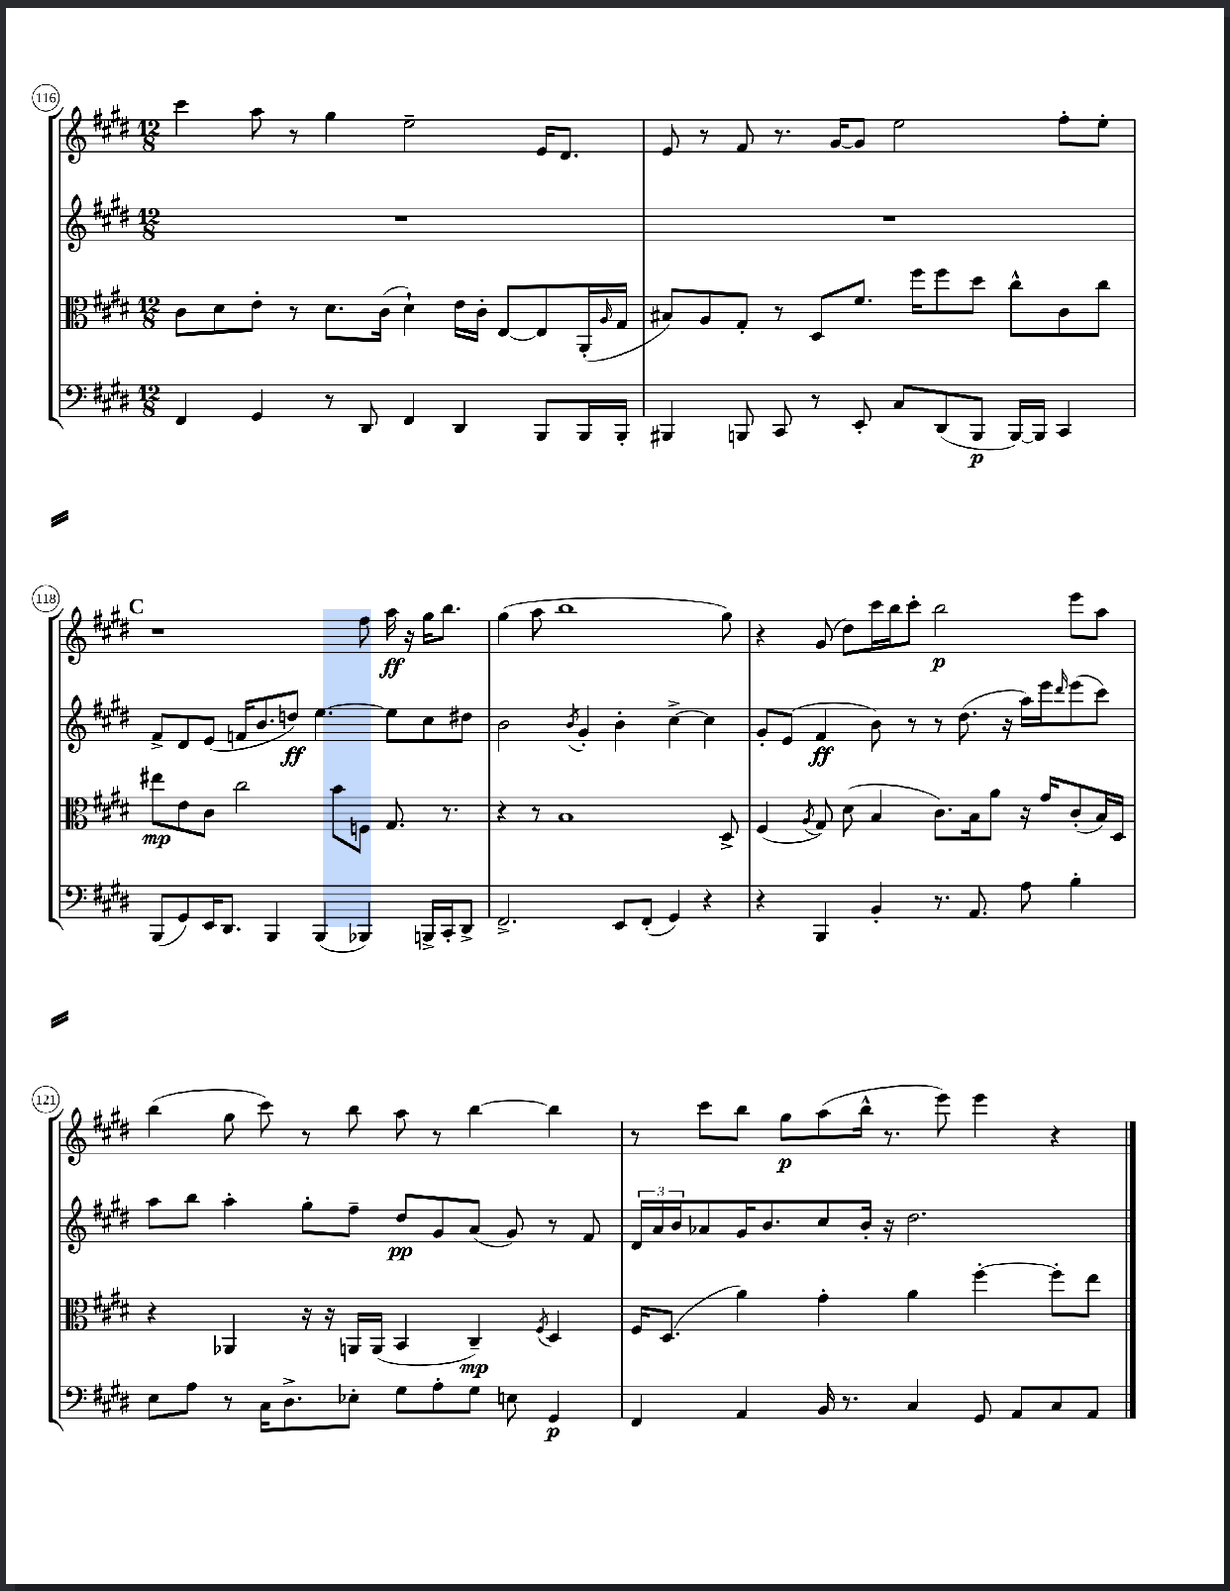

**kern	**kern	**kern	**kern
*staff4	*staff3	*staff2	*staff1
*clefF4	*clefC3	*clefG2	*clefG2
*k[f#c#g#d#]	*k[f#c#g#d#]	*k[f#c#g#d#]	*k[f#c#g#d#]
*M12/8	*M12/8	*M12/8	*M12/8
4FF#/	8c#\L	1.r	4ccc#\
.	8d#\	.	.
4GG#/	8e'\J	.	8aa\
.	8r	.	8r
8r	8.d#\L	.	4gg#\
8DD#/	.	.	.
.	(16c#\Jk	.	.
4FF#/	4d#`\)	.	2ee~\
4DD#/	16e\LL	.	.
.	16c#'\JJ	.	.
.	[8E/L	.	.
8BBB/L	8E/]	.	16e/LK
.	.	.	8.d#/J
16BBB/L	(16AA'/L	.	.
.	16qqA/	.	.
16BBB'/JJ	16G#/JJ	.	.
=	=	=	=
4BBB#/	8B#/L)	1.r	8e/
.	8A/	.	8r
8BBB/	8G#'/J	.	8f#/
8CC#/	8r	.	8.r
8r	8D#/L	.	.
.	.	.	[16g#/LK
8EE'/	8.f#/J	.	8g#/]J
8C#/L	.	.	2ee\
.	16ff#\LK	.	.
(8DD#/	8ff#\	.	.
8BBB/J	8dd#\J	.	.
[16BBB/LL)	8cc#^^\L	.	.
16BBB/]JJ	.	.	.
4CC#/	8c#\	.	8ff#'\L
.	8cc#\J	.	8ee'\J
=	=	=	=
(8BBB/L	8ee#\L	8f#^/L	1r
8GG#/)	8e\	8d#/	.
16EE/K	8c#\J	(8e/J	.
8.DD#/J	.	.	.
.	2cc#\	16f/LK	.
.	.	8.b/	.
4BBB/	.	.	.
.	.	8dd/J)	.
(4BBB/	.	[4.ee\	.
.	8b\L	.	.
4BBB-/)	8F\J	.	8ff#\
.	8.G#/	8ee\]L	16aa\
.	.	.	16r
16BBB^/LL	.	8cc#\	16gg#\LK
16CC#'/J	8.r	.	8.bb\J
8DD#^/J	.	8dd#\J	.
=	=	=	=
2.FF#^/	4r	2b\	(4gg#\
.	8r	.	8aa\
.	1B	.	1bb
.	.	8qb/	.
.	.	4g#'/	.
8EE/L	.	4b'\	.
(8FF#'/J	.	.	.
4GG#/)	.	[4cc#^\	.
4r	.	4cc#\]	.
.	8D#^/	.	8gg#\)
=	=	=	=
4r	(4F#/	8g#'/L	4r
.	.	(8e/J	.
.	8qA/	.	.
4BBB/	8G#/)	4f#/	(8g#/
.	(8d#\	.	8dd#\L)
4BB'/	4B/	8b\)	16ccc#\L
.	.	.	16bb\J
.	.	8r	8ccc#'\J
8.r	8.c#\L)	8r	2bb\
.	.	(8.dd#\	.
8.AA/	16B\k	.	.
.	8a\J	.	.
.	.	16r	.
8A\	16r	16aa\LL)	.
.	16g#/LK	16eee\J	.
.	.	16qqddd#/	.
4B'\	(8c#'/	(8eee\	8eee\L
.	16B/L)	8ccc#\J)	8aa\J
.	16D#/JJ	.	.
=	=	=	=
8E\L	4r	8aa\L	(4bb\
8A\J	.	8bb\J	.
8r	4AA-/	4aa'\	8gg#\
16C#\LK	.	.	8ccc#\)
8.D#^\	.	.	.
.	16r	8gg#'\L	8r
.	16r	.	.
8E-'\J	16AA/LL	8ff#~\J	8bb\
.	(16AA/JJ	.	.
8G#\L	4BB/	8dd#/L	8aa\
8A'\	.	8g#/	8r
8G#\J	4C#~/)	(8a/J	[4bb\
8E\	.	8g#/)	.
.	8qF#/	.	.
4GG#/	4D#/	8r	4bb\]
.	.	8f#/	.
=	=	=	=
4FF#/	16F#/LK	24d#/LL	8r
.	.	24a/	.
.	(8.D#/J	.	.
.	.	24b/J	.
.	.	8a-/	8ccc#\L
4AA/	4a\)	16g#/K	8bb\J
.	.	8.b/	.
.	.	.	8gg#\L
16BB/	4g#'\	8cc#/	(8aa\
8.r	.	.	.
.	.	16b'/Jk	16bb^^\Jk
.	.	16r	8.r
4C#/	4a\	2.dd#\	.
.	.	.	8eee\)
8GG#/	[4ff#'\	.	4eee\
8AA/L	.	.	.
8C#/	8ff#'\]L	.	4r
8AA/J	8ee\J	.	.
==	==	==	==
*-	*-	*-	*-
